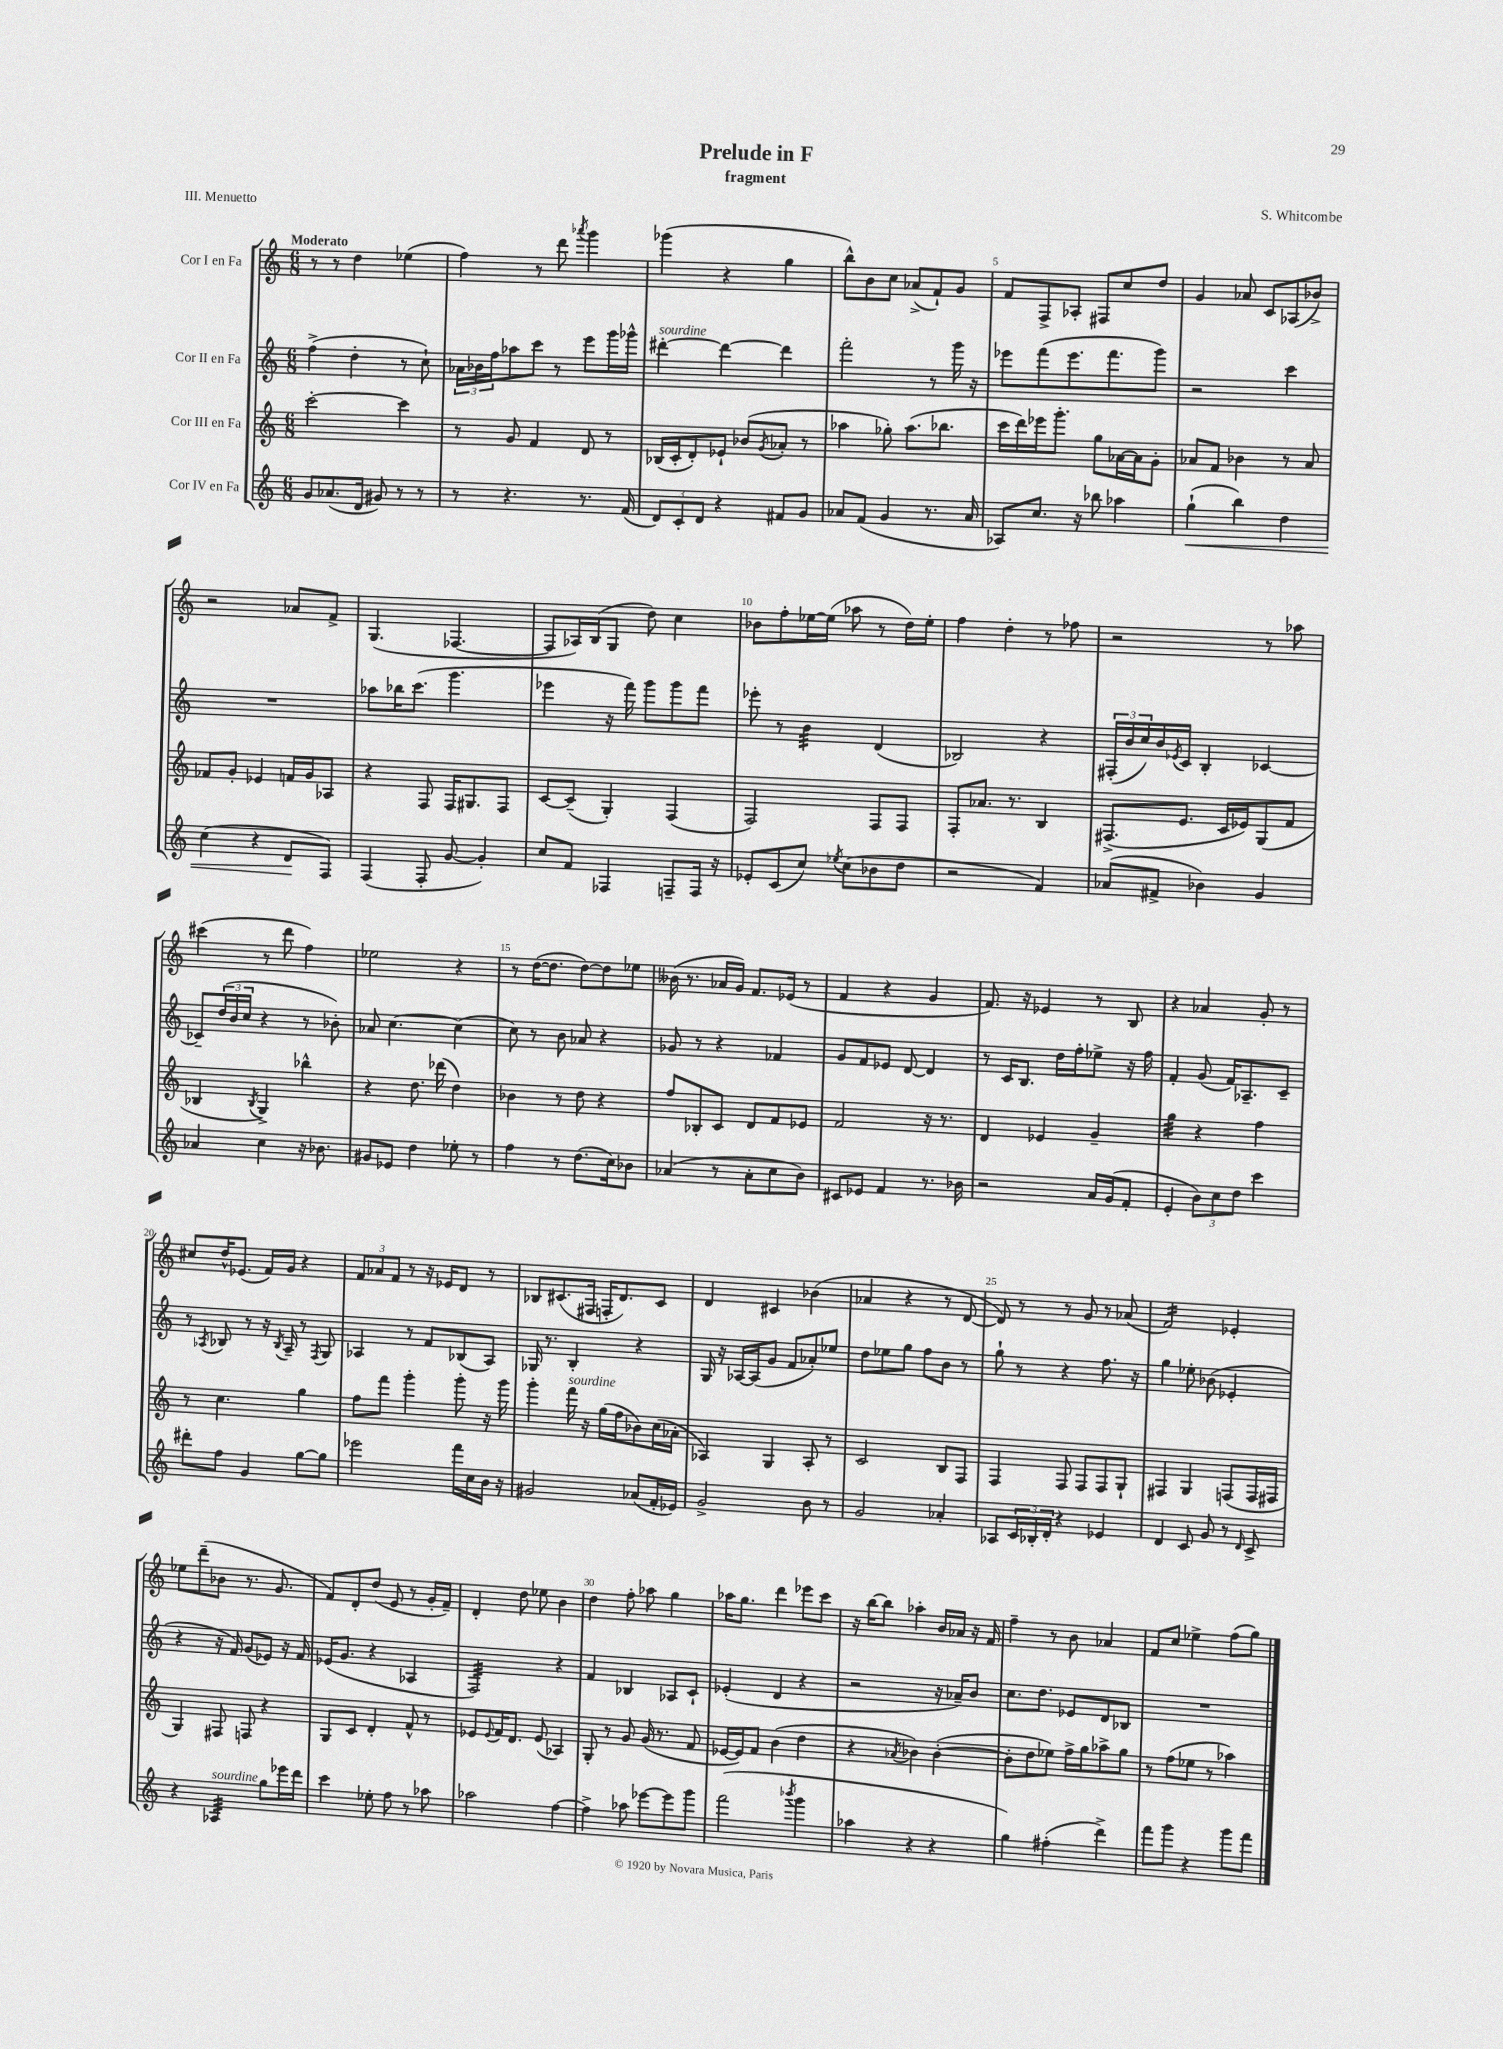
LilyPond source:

\header { title = "Prelude in F" composer = "S. Whitcombe" subtitle = "fragment" piece = "III. Menuetto" }
<<
\new StaffGroup <<
\new Staff = "s0" \with { instrumentName = "Cor I en Fa" } {
    \clef treble \key c \major \numericTimeSignature \time 6/8 \tempo "Moderato"
    r8 r8 d''4 ees''4( |
    f''4) r8 d'''8 \acciaccatura { aes'''8 } g'''4 |
    ges'''4( r4 g''4 |
    b''8-^) b'8 c''8 aes'8->( f'8-!) g'8 |
    f'8 f8-> aes8-. fis8 c''8 d''8 |
    g'4 aes'8 c'8 aes8( bes'8->) |
    r2 aes'8 f'8-> |
    g4.( fes4.~ |
    fes8 aes16) b16( g8 d''8) c''4 |
    bes'8 f''8-. ees''16~ ees''16( aes''8 r8 d''16) ees''16-. |
    f''4 d''4-. r8 fes''8 |
    r2 r8 aes''8 |
    cis'''4( r8 d'''8 f''4) |
    ees''2 r4 |
    r8 d''16~( d''8. d''8~) d''8 ees''8 |
    beses'16( r8. aes'16 g'16) f'8. ees'16( r8 |
    f'4 r4 g'4 |
    f'8.) r16 ees'4 r8 b8 |
    r4 aes'4 g'8-. r8 |
    cis''8 d''16-^ ees'8.( f'16) g'16 r4 |
    \tuplet 3/2 { f'8 aes'8 f'8 } r8 r16 ees'16 d'8 r8 |
    bes8 cis'8.( fis16 f16-. d'8.) cis'8 |
    d'4 cis'4 bes'4( |
    aes'4 r4 r8 d'8~ |
    d'8) r8 r8 g'8 r8 aes'8( |
    f'2:16) ees'4-. |
    ees''8 d'''8--( bes'8 r8. g'8. |
    f'8) d'8-. d''8( e'8 r8 g'16-. f'16--) |
    d'4-. d''8 ees''8 b'4 |
    d''4 f''8-. aes''8 g''4 |
    aes''16 g''8. d'''4 ees'''8 c'''8 |
    r16 b''16~ b''8 aes''4-. b'16 aes'16 r16 f'16 |
    f''4-- r8 b'8 aes'4 |
    f'8 c''8 ees''4-> f''8( g''8) \bar "|." |
}
\new Staff = "s1" \with { instrumentName = "Cor II en Fa" } {
    \clef treble \key c \major \numericTimeSignature \time 6/8
    f''4->( d''4-. r8 c''8-!) |
    \tuplet 3/2 { aes'16 bes'16 f''16 } aes''8 c'''8 r8 e'''8 g'''16 ges'''16-^ |
    dis'''4~-.^\markup { \italic "sourdine" } dis'''4~ dis'''4 |
    f'''2-. r8 g'''16 r16 |
    ees'''8 f'''8( ees'''8. f'''8. g'''8) |
    r2 c'''4 |
    R2. |
    aes''8 bes''16 c'''8.( g'''4. |
    ees'''4 r16 f'''16) g'''8 g'''8 f'''8 |
    ees'''8-. r8 b'4:32 d'4( |
    bes2) r4 |
    \tuplet 3/2 { fis16-.( b'16 c''16) } b'16 \acciaccatura { ees'8 } c'16 b4-. ces'4~ |
    ces'8-- \tuplet 3/2 { d''16( b'16 c''16 } r4 r8 bes'8-.) |
    aes'8 c''4.~ c''4( |
    c''8) r8 b'8 aes'8 r4 |
    ges'8 r8 r4 fes'4 |
    g'8 f'8 ees'8 d'8~ d'4 |
    r8 c'16 b8. d''16 f''16-. ees''8-> r16 f''16 |
    f'4-. g'8( f'16) aes8.-- c'8-- |
    r8 \acciaccatura { aes8 } bes8 r8 r16 \acciaccatura { bes8 } aes16-- r8 \acciaccatura { f8 } g8 |
    aes4 r8 f'8 bes8( aes8) |
    ges16 r8. b4-. r4 |
    g16 r16 aes16~ aes16( g'8 f'8 aes'8-.) ees''8 |
    d''8 ees''8 g''8 f''8 b'8 r8 |
    g''8-! r8 r4 f''8. r16 |
    g''4 ees''8-. bes'8( ees'4-. |
    r4 r16 f'16) g'8( ees'8) r16 f'16 |
    ees'16( g'8. r4 aes4 |
    f2:32) r4 |
    f'4 bes4 aes8 c'8-! |
    ees'4-.( d'4 r4 |
    r2 r16 aes'16--) b'8 |
    c''8. d''8. ees'8 d'8 bes8 |
    R2. \bar "|." |
}
\new Staff = "s2" \with { instrumentName = "Cor III en Fa" } {
    \clef treble \key c \major \numericTimeSignature \time 6/8
    c'''2~-. c'''4 |
    r8 g'8 f'4 d'8 r8 |
    bes16( c'16-. d'8-.) ees'8-! bes'8( \acciaccatura { g'8 } aes'8-. r8 |
    aes''4 ges''8-.) aes''8.( bes''8. |
    c'''16 d'''16) ees'''16 g'''8.-. g''8 aes'16~ aes'16 g'8-. |
    aes'8 f'8 bes'4 r8 aes'8 |
    fes'8 g'8-. ees'4 f'16 g'16 aes8 |
    r4 f8 f16 gis8. f8 |
    c'8~ c'8--( g4-.) f4( |
    f2) f8 f8 |
    f8-. aes'8. r8. b4 |
    fis8.->( e'8. c'16 ees'16) g8( f'8 |
    bes4 \acciaccatura { bes8 } g4->) bes''4-^ |
    r4 d''8. des'''16( d''4) |
    bes'4 r8 d''8 r4 |
    f''8 bes8-. c'8 d'8 f'8 ees'8 |
    f'2 r16 r8. |
    d'4 ees'4 g'4-- |
    g''4:32 r4 f''4 |
    r8 c''4. g''4 |
    f''8 f'''8 g'''4-. g'''8-. r16 g'''16 |
    g'''4-. f'''16^\markup { \italic "sourdine" } r16 g''16( f''16 bes'8) c''16( aes'16-. |
    aes4) g4 aes8-. r8 |
    c'2 b8 f8 |
    f4 f8 f8 f8 g8-! |
    fis4 g4 f8( f16 fis16 |
    g4) fis8 f8 r4 |
    g8 c'8 d'4-. f'8-^ r8 |
    ees'8 \appoggiatura { ees'8 } f'16 d'8. ees'8( aes4) |
    g8-. r8 g'8 g'16( r8. f'8 |
    ees'16~ ees'16) f'8 b'4( d''4 |
    r4 \acciaccatura { aes'8 } bes'4) bes'4~-.( |
    bes'8-. d''8 ees''8) f''16-> g''16 aes''8-> g''8 |
    r8 f''8( ees''8 r8 aes''4) \bar "|." |
}
\new Staff = "s3" \with { instrumentName = "Cor IV en Fa" } {
    \clef treble \key c \major \numericTimeSignature \time 6/8
    g'8 aes'8.( d'16 gis'8) r8 r8 |
    r8 r4. r8. f'16( |
    \tuplet 3/2 { d'8) c'8-. d'8 } r4 fis'8 g'8 |
    aes'8 f'8( g'4 r8. aes'16 |
    aes8) c''8. r16 bes''8 aes''4 |
    g''4-!\<( b''4) d''4 |
    c''4( r4 d'8\! f8) |
    f4( f8-. g'8~ g'4-.) |
    c''8 f'8 fes4 f8-- f16 r16 |
    ees'8-. c'8( c''8) \acciaccatura { ees''8 } c''8( bes'8 d''8 |
    r2 f'4) |
    aes'8( fis'8-> bes'4) g'4 |
    aes'4 c''4 r16 bes'8. |
    gis'8 ees'8 d''4 ees''8-. r8 |
    f''4 r8 d''8.( c''16) bes'8 |
    aes'4( r8 aes'8-. c''8 b'8) |
    cis'8 ees'8 f'4 r8. bes'16 |
    r2 a'16 g'16( f'8-. |
    e'4-. \tuplet 3/2 { b'8) c''8 d''8 } c'''4 |
    dis'''8-. f''8 g'4 g''8~ g''8 |
    ees'''2 f'''16 c''16 b'16 r16 |
    gis'2 aes'8( f'16-. ees'16) |
    g'2-> b'8 r8 |
    g'2 aes'4-. |
    aes8 \tuplet 3/2 { c'16 bes16-. d'16-. } r4 ees'4 |
    d'4 c'8 g'8 r8 \grace { d'16 } c'8-> |
    r4 aes4:32^\markup { \italic "sourdine" } g''8 ees'''16 d'''16 |
    c'''4 ees''8-. f''8 r8 aes''8 |
    aes''2 f''4~ |
    f''4-> aes''8 ees'''8~ ees'''8 g'''8 |
    f'''2( \acciaccatura { bes'''8 } g'''4 |
    aes''4 r4 r4 |
    g''4) fis''4-.( d'''4->) |
    f'''8 g'''8 r4 g'''8 f'''8 \bar "|." |
}
>>
>>
\layout { \context { \Score \override BarNumber.break-visibility = ##(#f #t #t) barNumberVisibility = #(every-nth-bar-number-visible 5) } }
